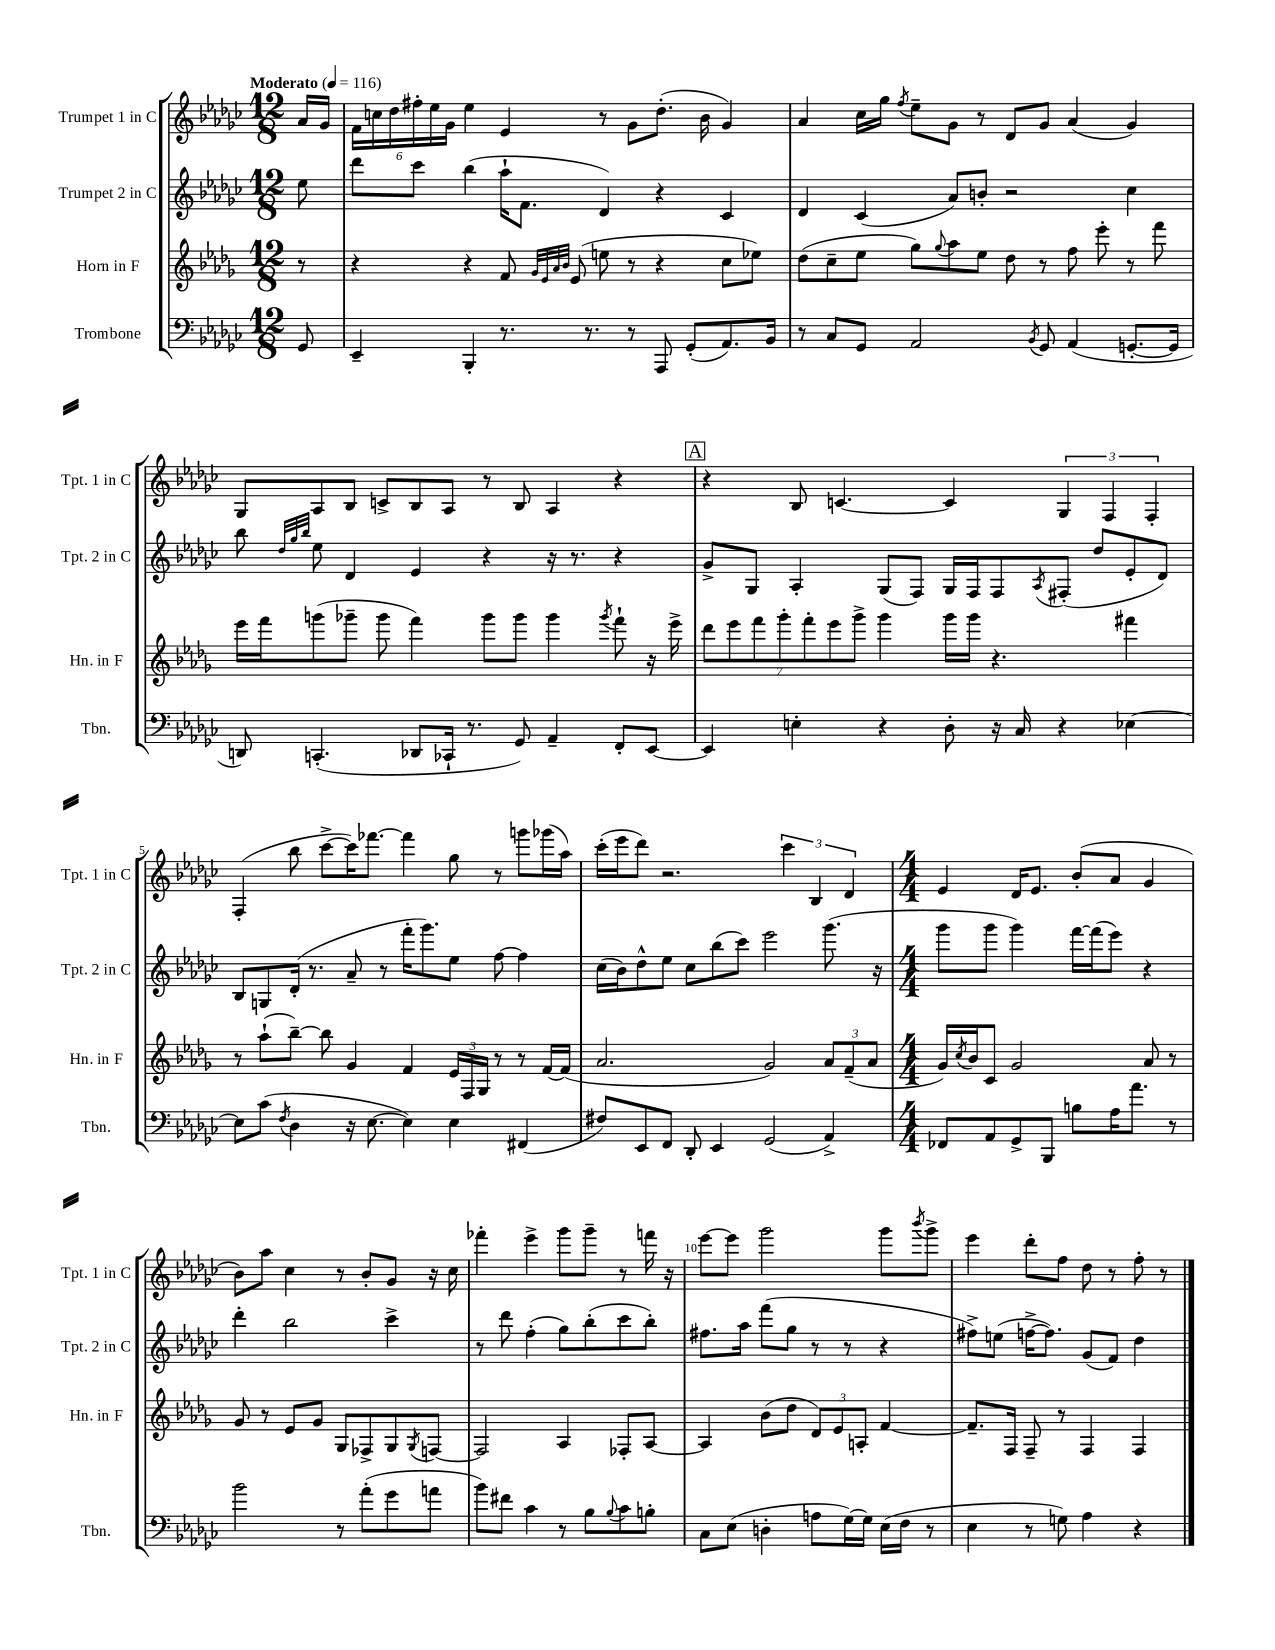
<<
\new StaffGroup <<
\new Staff = "s0" \with { instrumentName = "Trumpet 1 in C" shortInstrumentName = "Tpt. 1 in C" } {
    \clef treble \key ges \major \numericTimeSignature \time 12/8 \partial 8 \tempo "Moderato" 4 = 116
    aes'16 ges'16 |
    \tuplet 6/4 { f'16 c''16 des''16 fis''16-. ees''16 ges'16 } ees''4 ees'4 r8 ges'8 des''8.-.( bes'16 ges'4) |
    aes'4 ces''16 ges''16 \acciaccatura { f''8 } ees''8-- ges'8 r8 des'8 ges'8 aes'4( ges'4) |
    ges8 aes8 bes8 c'8-> bes8 aes8 r8 bes8 aes4 r4 |
    \mark \markup { \box "A" } r4 bes8 c'4.~ c'4 \tuplet 3/2 { ges4 f4 f4-. } |
    f4-.( bes''8 ces'''8~-> ces'''16) fes'''8.~ fes'''4 ges''8 r8 g'''8 ges'''16( aes''16) |
    ces'''16-.( ees'''16 des'''8) r2. \tuplet 3/2 { ces'''4 bes4 des'4 } |
    \numericTimeSignature \time 4/4 ees'4 des'16 ees'8. bes'8-.( aes'8 ges'4 |
    bes'8) aes''8 ces''4 r8 bes'8-. ges'8 r16 ces''16 |
    fes'''4-. ees'''4-> ges'''8 ges'''8-- r8 f'''16 r16 |
    ees'''8~ ees'''8 ges'''2 ges'''8 \acciaccatura { bes'''8 } ges'''8-> |
    ees'''4 des'''8-. f''8 des''8 r8 f''8-. r8 \bar "|." |
}
\new Staff = "s1" \with { instrumentName = "Trumpet 2 in C" shortInstrumentName = "Tpt. 2 in C" } {
    \clef treble \key ges \major \numericTimeSignature \time 12/8 \partial 8
    ees''8 |
    des'''8 ces'''8 bes''4( aes''16-! f'8. des'4) r4 ces'4 |
    des'4 ces'4( aes'8) b'8-. r2 ces''4 |
    bes''8 \grace { des''32 ges''32 bes''32 } ees''8 des'4 ees'4 r4 r16 r8. r4 |
    \mark \markup { \box "A" } ges'8-> ges8 aes4-. ges8( f8) ges16 f16 f8 \acciaccatura { aes8 } fis8-.( des''8 ees'8-. des'8) |
    bes8 g8 des'16-.( r8. aes'8-- r8 f'''16-. ges'''8.) ees''8 f''8~ f''4 |
    ces''16( bes'16) des''8-^ ees''8 ces''8 bes''8( ces'''8) ees'''2 ges'''8.( r16 |
    \numericTimeSignature \time 4/4 ges'''8 ges'''8 ges'''4) f'''16~ f'''16( ees'''8) r4 |
    des'''4-. bes''2 ces'''4-> |
    r8 des'''8 f''4-.( ges''8) bes''8-.( ces'''8 bes''8-.) |
    fis''8. aes''16 f'''8( ges''8 r8 r8 r4 |
    fis''8->) e''8( f''16~-> f''8.) ges'8( f'8) des''4 \bar "|." |
}
\new Staff = "s2" \with { instrumentName = "Horn in F" shortInstrumentName = "Hn. in F" } {
    \clef treble \key des \major \numericTimeSignature \time 12/8 \partial 8
    r8 |
    r4 r4 f'8 \grace { ges'32 ees'32 aes'32 bes'32 } ees'8( e''8 r8 r4 c''8 ees''8) |
    des''8( c''8-- ees''8 ges''8) \appoggiatura { ges''8 } aes''8 ees''8 des''8 r8 f''8 ees'''8-. r8 f'''8 |
    ees'''16 f'''16 g'''8( ges'''8-- ges'''8 f'''4) ges'''8 ges'''8 ges'''4 \acciaccatura { ges'''8 } f'''8-! r16 ees'''16-> |
    \mark \markup { \box "A" } \tuplet 7/4 { des'''8 ees'''8 f'''8 ges'''8-. f'''8-. ees'''8 ges'''8-> } ges'''4 ges'''16 ges'''16 r4. fis'''4 |
    r8 aes''8-!( bes''8~--) bes''8 ges'4 f'4 \tuplet 3/2 { ees'16 f16 ges16 } r8 r8 f'16~ f'16( |
    aes'2. ges'2) \tuplet 3/2 { aes'8 f'8--( aes'8 } |
    \numericTimeSignature \time 4/4 ges'16) \acciaccatura { c''8 } bes'16 c'8 ges'2 aes'8 r8 |
    ges'8 r8 ees'8 ges'8 ges8 fes8-> ges8 \acciaccatura { ges8 } f8~ |
    f2 aes4 fes8-. aes8~ |
    aes4 bes'8( des''8 \tuplet 3/2 { des'8) ees'8 a8-. } f'4~ |
    f'8.-- f16 f8-- r8 f4 f4 \bar "|." |
}
\new Staff = "s3" \with { instrumentName = "Trombone" shortInstrumentName = "Tbn." } {
    \clef bass \key ges \major \numericTimeSignature \time 12/8 \partial 8
    ges,8 |
    ees,4-- bes,,4-. r8. r8. r8 aes,,8 ges,8-.( aes,8.) bes,16 |
    r8 ces8 ges,8 aes,2 \acciaccatura { bes,8 } ges,8 aes,4( g,8.~-. g,16 |
    d,8) c,4.-.( des,8 ces,16-! r8. ges,8) aes,4-- f,8-. ees,8~ |
    \mark \markup { \box "A" } ees,4 e4-. r4 des8-. r16 ces16 r4 ees4~ |
    ees8 ces'8( \acciaccatura { f8 } des4 r16 ees8.~ ees4) ees4 fis,4( |
    fis8) ees,8 f,8 des,8-. ees,4 ges,2( aes,4->) |
    \numericTimeSignature \time 4/4 fes,8 aes,8 ges,8-> bes,,8 b8 aes16 aes'8. r8 |
    bes'2 r8 aes'8-.( ges'8 a'8 |
    bes'8) fis'8 ces'4 r8 bes8 \appoggiatura { bes8 } ces'8 b8-. |
    ces8 ees8( d4-. a8 ges16~) ges16 ees16( f16 r8 |
    ees4 r8 g8) aes4 r4 \bar "|." |
}
>>
>>
\layout { \context { \Score \override BarNumber.break-visibility = ##(#f #t #t) barNumberVisibility = #(every-nth-bar-number-visible 5) } }
